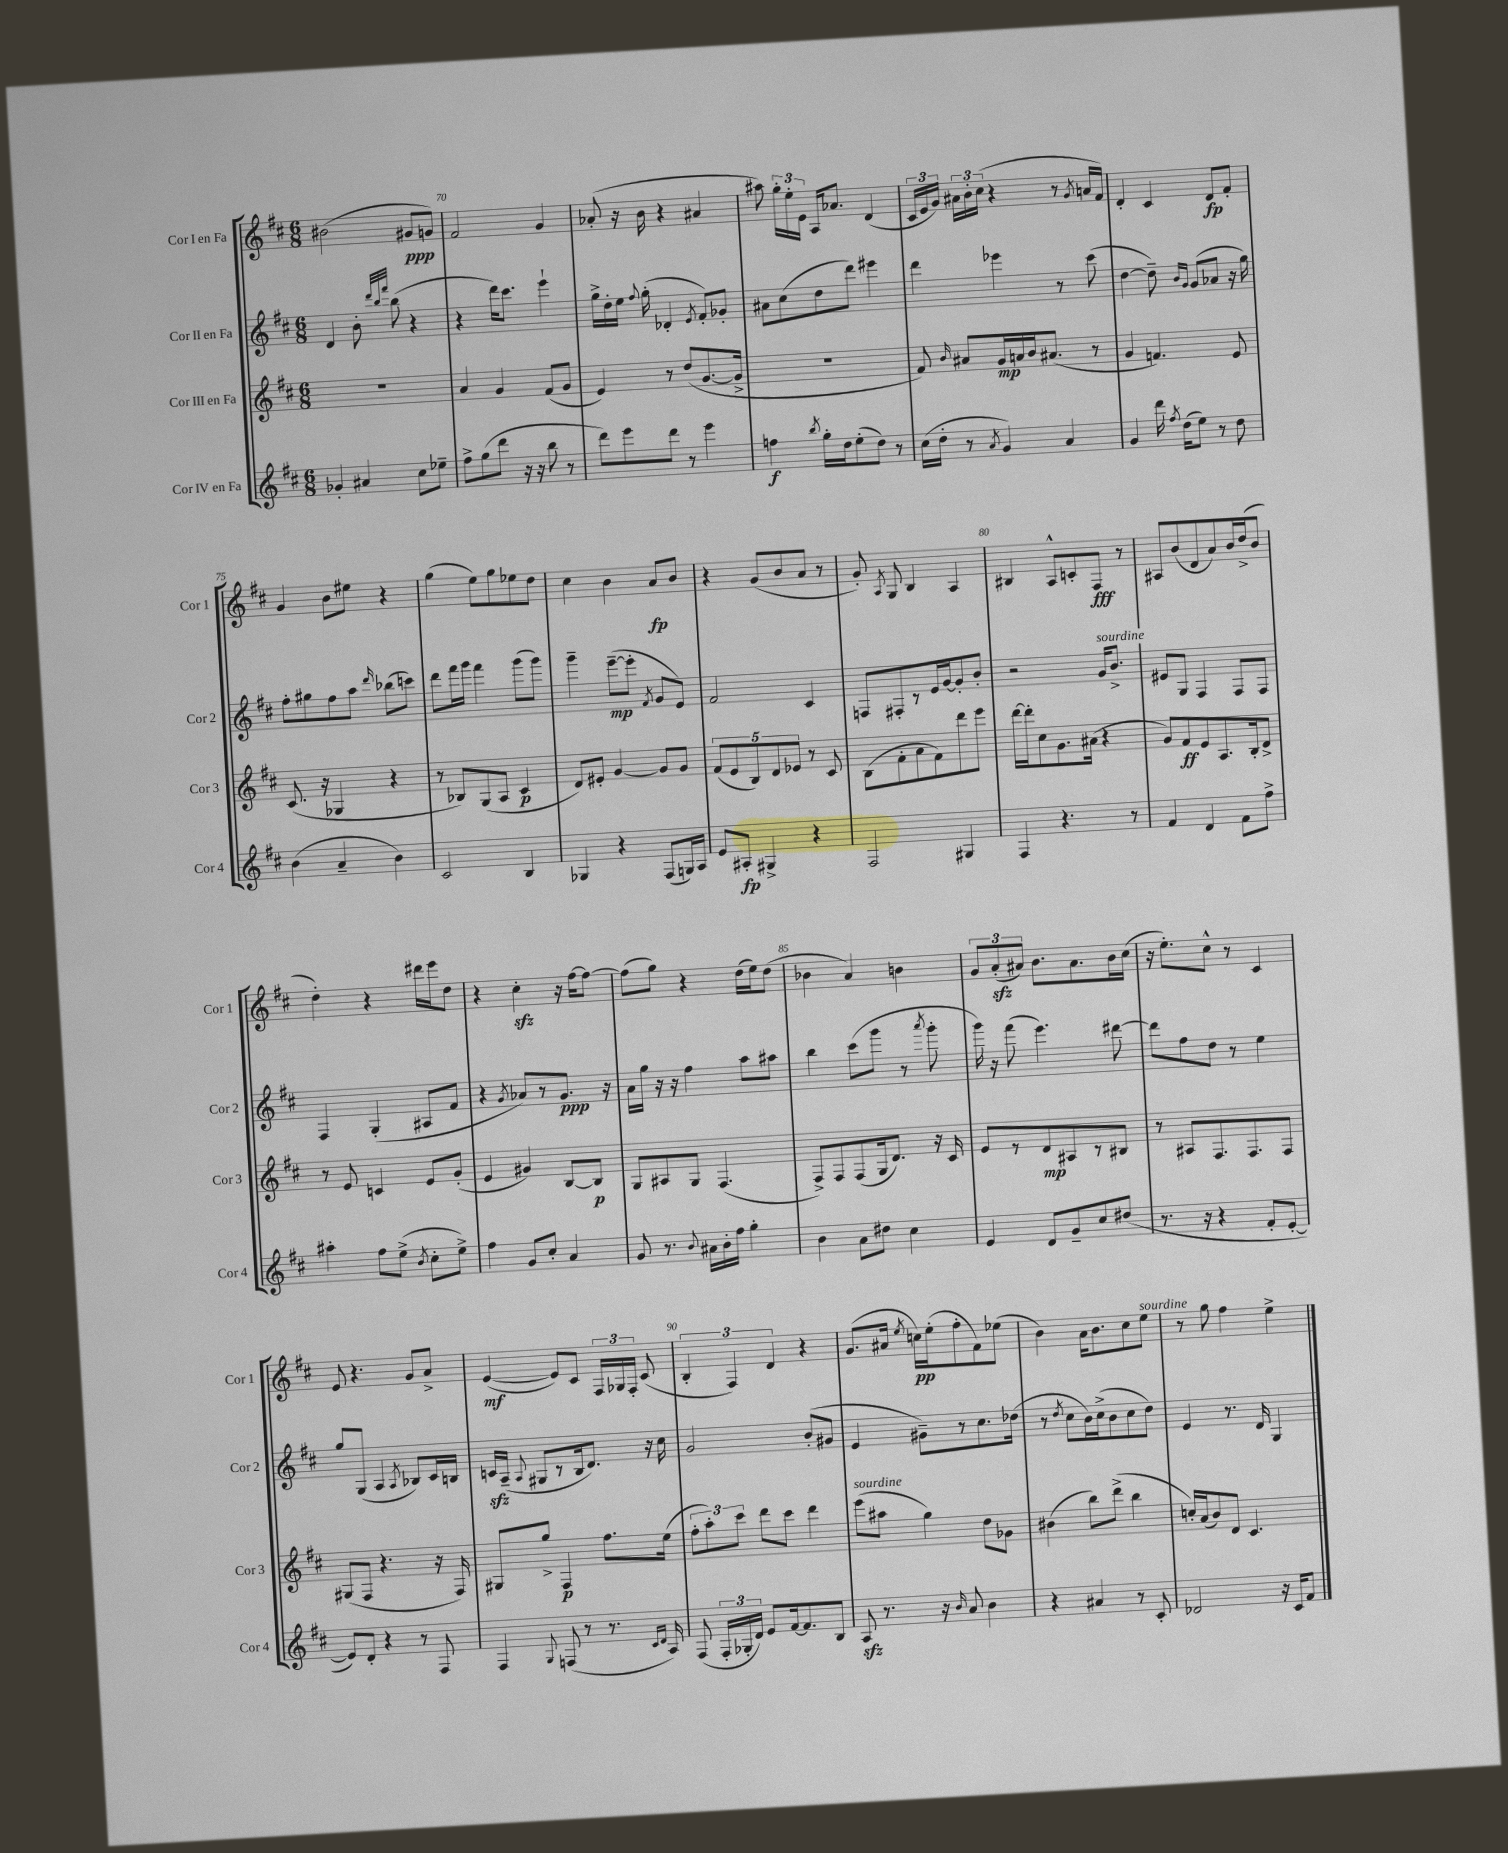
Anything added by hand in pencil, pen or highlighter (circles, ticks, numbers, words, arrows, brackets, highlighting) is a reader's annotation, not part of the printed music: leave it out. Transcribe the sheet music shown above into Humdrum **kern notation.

**kern	**kern	**kern	**kern
*staff4	*staff3	*staff2	*staff1
*clefG2	*clefG2	*clefG2	*clefG2
*k[f#c#]	*k[f#c#]	*k[f#c#]	*k[f#c#]
*M6/8	*M6/8	*M6/8	*M6/8
4g-'	2.r	4d	(2b#
4a#	.	8b'	.
.	.	32qqddd	.
.	.	32qqbb	.
.	.	32qqfff#	.
.	.	(8bb	.
8cc#	.	4r	8g#
8ee-~	.	.	8g)
=	=	=	=
8ff#^	4a	4r	2f#
(8gg	.	.	.
8ddd	4g	16ddd)	.
.	.	8.ccc#	.
16r	.	.	.
16r	.	.	.
8bb	(8f#	4eee`	4g
8r	8g	.	.
=	=	=	=
8ddd)	4e)	16gg^	(8a-'
.	.	16dd'	.
8eee	.	16ee	16r
.	.	8qqff#	.
.	.	(16gg'	16b
8ddd	8r	4d-'	4r
8r	(8dd	.	.
.	.	8qe	.
4eee	[8.g	8f#')	4a#
.	.	8g-'	.
.	16g^]	.	.
=	=	=	=
4ff	2.r	8a#	8aa#)
.	.	(8cc#	24gg'
.	.	.	24ee'
.	.	.	24e
8qbb	.	.	.
16gg'	.	8dd	16A
16dd	.	.	8.a-
(8ee'	.	8ddd)	.
8dd)	.	4eee#	(4d
8r	.	.	.
=	=	=	=
(16cc#	8f#)	4ddd	24c#
.	.	.	24e
16dd'	.	.	.
.	.	.	24g)
.	16qqb	.	.
8r	8a#	.	24a#
.	.	.	24b'
.	.	.	(24cc#
8qa	.	.	.
4g)	16g	4eee-	4r
.	16a	.	.
.	16b	.	.
.	(8.a#	.	.
4a	.	8r	8r
.	.	.	8qg
.	8r	(8ccc#	16a
.	.	.	16f#)
=	=	=	=
4g	4g	[4dd	4d'
16ddd	4.f)	8dd~])	4c#
8qff#	.	.	.
(16dd	.	.	.
.	.	16qqb	.
.	.	16qqg	.
8ee)	.	(8g	.
8r	.	8a-	8d
8dd	8e	16r	8f#'
.	.	16gg)	.
=	=	=	=
(4b	(8.c#	8ff#'	4g
.	.	8gg#	.
.	16r	.	.
4a~	4G-	8ff#	8b
.	.	8aa	8ee#
.	.	16qqddd	.
4b)	4r	(8bb-	4r
.	.	8ccc)	.
=	=	=	=
2c#	8r	8ddd	(4gg
.	8B-)	16fff#	.
.	.	16ggg	.
.	(8G	4fff#	8ee)
.	8A	.	8gg
4B	4c#	(8ggg	8ee-
.	.	8ggg)	8dd
=	=	=	=
4G-	8d)	4ggg~	4cc#
.	8e#'	.	.
4r	[4g	([8eee~	4b
.	.	8eee']	.
.	.	8qf#	.
(8F#	8g]	8g	8a
16G)	8g	8e)	8b
16A	.	.	.
=	=	=	=
8e	(10f#	2f#	4r
.	10e	.	.
8A#'	.	.	.
.	10B)	.	.
4G#^	.	.	(8g
.	10d	.	.
.	.	.	8b
.	10e-	.	.
4r	8r	4c#	8a
.	8c#	.	8r
=	=	=	=
2F#	(8B	8F	8g')
.	.	.	8qA
.	8f#'	8F#'	8G
.	8a	8r	4B
.	8f#)	16e	.
.	.	[16g	.
4G#	8ddd	8g']	4A
.	8eee	8b'	.
=	=	=	=
4F#	[16ddd	2r	4B#
.	16ddd']	.	.
.	8cc#	.	.
4.r	8.g	.	8A^^
.	.	.	8c'
.	(16a#	.	.
.	4r	16g	8F#
.	.	8.b^	.
8r	.	.	8r
=	=	=	=
4f#	8g)	8e#	8A#
.	8f#	8G	(8b
4d	8e	4F#	8d
.	8.A	.	8a)
8f#	.	8F#	16b
.	16B'	.	(16dd^
8ff#^	8d^	8F#	8b
=	=	=	=
4aa#'	8r	4F#	4dd')
.	8e	.	.
8ff#	4c	(4G'	4r
(8ee^	.	.	.
8qb	.	.	.
8cc#'	8e	8A#	16ddd#
.	.	.	16eee
8ee^)	(8g'	8f#	8dd
=	=	=	=
4ff#	4e	4r	4r
.	.	8qg	.
8g	4g#)	8a-)	4cc#'
8cc#'	.	8r	.
4a	[8B	8.g	16r
.	.	.	[16ff#
.	8B]	.	8ff#_
.	.	16r	.
=	=	=	=
8g	8G	16a	(8ff#]
.	.	16gg	.
8.r	8A#	16r	8gg)
.	.	16r	.
.	8G	4ff#	4r
8qqb	.	.	.
16a#	.	.	.
16b'	(4.F#	.	.
16ff#	.	.	.
4gg'	.	8aa	(16dd
.	.	.	16ee)
.	.	8aa#	(8dd
=	=	=	=
4b	8F#^)	4bb	4b-
.	8F#	.	.
8a	(8F#	(8ccc#	4a)
8dd#	16G	8ggg	.
.	8.d)	.	.
4cc#	.	8r	4b
.	.	8qaaa	.
.	16r	8ggg'	.
.	16c#	.	.
=	=	=	=
4e	8e	16ggg)	12g
.	.	16r	.
.	.	.	(12a'
.	8r	(8fff#	.
.	.	.	12a#)
8d	8d	4.eee)	8.b
8g~	8A#	.	.
.	.	.	8.a#
8cc#	8r	.	.
(8dd#	8B#	[8ddd#	16b
.	.	.	(16cc#
=	=	=	=
8.r	8r	8ddd#]	16r
.	.	.	8.ee')
.	8A#	8ff#	.
16r	.	.	.
4r	8.F#	8dd	8cc#^^
.	.	8r	8r
.	8.F#	.	.
8f#'	.	4ee	4c#
[8e'	8F#	.	.
=	=	=	=
8e])	(8G#	8gg	8e
8d'	8F#	(8G	4.r
4r	4.r	4A	.
.	.	8qA	.
8r	.	8B-)	8g
8F#	16r	16c#	8a^
.	16F#)	16B	.
=	=	=	=
4F#	8G#	16c	([4e
.	.	(16A~	.
.	.	8qqA	.
.	8gg^	8G#	.
8qqG	.	.	.
(8F	4F#	8r	8e])
8r	.	16B	8c#
.	.	8.d)	.
8.r	8.ff#	.	24F#
.	.	.	24G-
.	.	.	24F#'
.	.	16r	(8c#
16qqc#	.	.	.
16qqd	.	.	.
16A)	(16ee	16cc#	.
=	=	=	=
(8F#	12ff#'	2g	6B'
.	12aa')	.	.
24F#'	.	.	.
24G-'	12ccc#	.	6F#)
24d)	.	.	.
8e	8ddd	.	.
.	.	.	6d
[16f#	8ccc#	.	.
8.f#]	.	.	.
.	4ddd	(8b'	4r
8B	.	8g#	.
=	=	=	=
8A	(8eee	4e	(8.g
8.r	8aa#	.	.
.	.	.	16a#
.	.	.	8qee
.	4gg)	8g#~)	16cc)
16r	.	.	(16ee'
16qqb	.	.	.
8a	.	8r	8ff#'
4b	8dd	8.cc#	8f#)
.	8g-	.	(8ee-
.	.	(16dd-	.
=	=	=	=
4r	(4b#	8r	4b)
.	.	8qdd	.
.	.	8cc#	.
4a#	8bb)	16b)	16a
.	.	(16cc#^	8.b
.	(8ddd^	8b	.
8r	4bb	8cc#	8cc#
8c#'	.	8dd)	8ee
=	=	=	=
2d-	16cc')	4e	8r
.	(16a	.	.
.	8b)	.	8gg
.	8d	8.r	4ff#
.	4.c#	.	.
.	.	16d	.
16r	.	4G	4ee^
16c#	.	.	.
8f#	.	.	.
==	==	==	==
*-	*-	*-	*-
